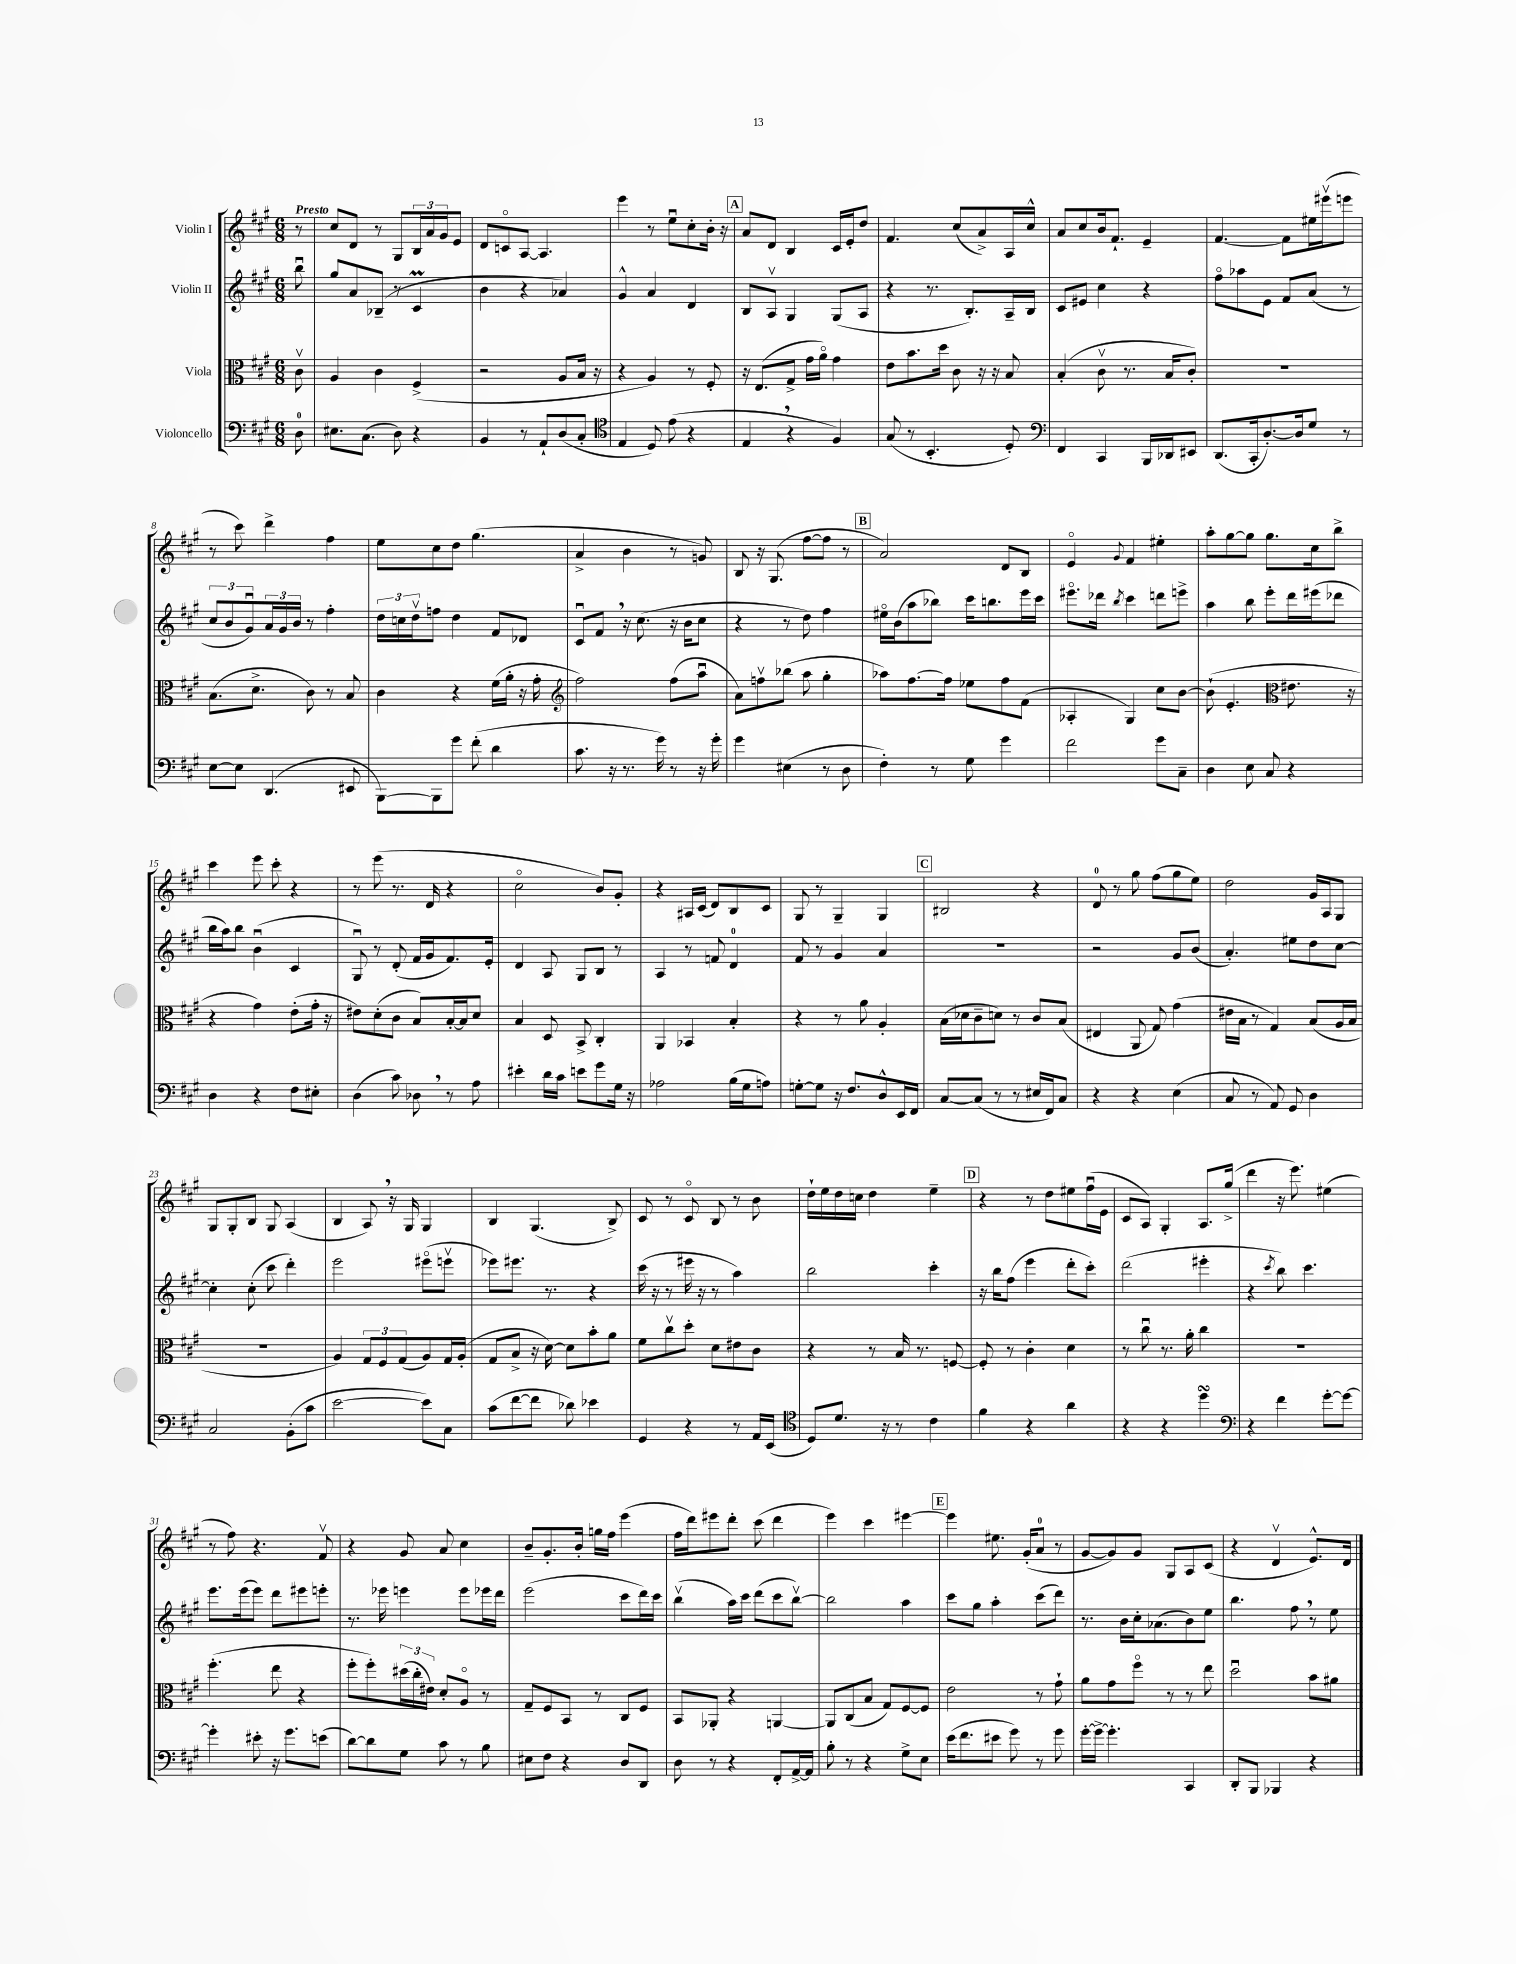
<<
\new StaffGroup <<
\new Staff = "s0" \with { instrumentName = "Violin I" } {
    \clef treble \key a \major \numericTimeSignature \time 6/8 \partial 8 \tempo "Presto"
    r8 |
    cis''8 d'8 r8 gis8 \tuplet 3/2 { b16 a'16 gis'16 } e'8 |
    d'8 c'8\flageolet a8~ a4. |
    e'''4 r8 e''8\downbow cis''8-. b'16-. r16 |
    \mark \markup { \box "A" } a'8 d'8 b4 cis'16 e'16-. d''8 |
    fis'4. cis''8( a'8->) a16 cis''16-^ |
    a'8 cis''8 b'16 fis'8.-! e'4-- |
    fis'4.~ fis'8 eis''16 eis'''16\upbow( e'''8 |
    r8 cis'''8) d'''4-> fis''4 |
    e''8 cis''8 d''8 gis''4.( |
    a'4-> b'4 r8 g'8) |
    b8 r16 gis8.( fis''8~ fis''8 r8 |
    \mark \markup { \box "B" } a'2) d'8 b8 |
    e'4\flageolet \appoggiatura { gis'8 } fis'4 eis''4-. |
    a''8-. gis''8~ gis''8 gis''8. cis''16 b''8-> |
    cis'''4 e'''8 cis'''8-. r4 |
    r8 e'''8( r8. d'16 r4 |
    cis''2\flageolet b'8) gis'8-. |
    r4 ais16 cis'16( d'8) b8 cis'8 |
    gis8 r8 gis4-- gis4 |
    \mark \markup { \box "C" } bis2 r4 |
    d'8-0 r8 gis''8 fis''8( gis''8 e''8) |
    d''2 gis'16 a16 gis8 |
    gis8 gis8-. b8 gis8 a4( |
    b4 a8) \breathe r16 gis16 gis4 |
    b4 gis4.( b8->) |
    cis'8 r8 cis'8\flageolet b8 r8 b'8 |
    d''16-! e''16 d''16 c''16 d''4 e''4-- |
    \mark \markup { \box "D" } r4 r8 d''8 eis''8 fis''16\downbow( e'16 |
    cis'8 a8) gis4-. a8. gis''16->( |
    d'''4 r16 e'''8.) eis''4( |
    r8 fis''8) r4. fis'8\upbow |
    r4 gis'8 a'8 cis''4 |
    b'8-- gis'8.-. b'16-. g''16 fis''16 e'''4( |
    fis''16 d'''16) eis'''8 d'''8-. cis'''8( d'''4 |
    e'''4) cis'''4 eis'''4~ |
    \mark \markup { \box "E" } eis'''4 eis''8. gis'16-.( a'8-0 r8 |
    gis'8~ gis'8) gis'8 gis8 a8 cis'8( |
    r4 d'4\upbow e'8.-^) d'16 \bar "|." |
}
\new Staff = "s1" \with { instrumentName = "Violin II" } {
    \clef treble \key a \major \numericTimeSignature \time 6/8 \partial 8
    b''8\downbow |
    gis''8 a'8 bes8--( r8 cis'4\prall |
    b'4 r4 aes'4) |
    gis'4-^ a'4 d'4 |
    \mark \markup { \box "A" } b8 a8\upbow gis4 gis8( a8 |
    r4 r8. b8.-.) a16-- b16 |
    cis'8 eis'8 cis''4 r4 |
    fis''8\flageolet aes''8 e'8 fis'8 a'8( r8 |
    \tuplet 3/2 { cis''8 b'8 gis'8\downbow) } \tuplet 3/2 { a'16 gis'16 b'16 } r8 fis''4-. |
    \tuplet 3/2 { d''16 c''16 d''16\upbow } f''8 d''4 fis'8 des'8 |
    cis'8\downbow fis'8 \breathe r16 cis''8.( r16 b'16 cis''8 |
    r4 r8 d''8) fis''4 |
    \mark \markup { \box "B" } eis''16\flageolet b'16( a''8 bes''8) cis'''16 b''8. e'''16 cis'''16 |
    eis'''8.\flageolet des'''16 \acciaccatura { b''8 } cis'''4 d'''8 e'''8-> |
    a''4 b''8 e'''8-. d'''16 eis'''16( des'''8 |
    b''16 a''16) b''8 b'4\downbow( cis'4 |
    gis8\downbow) r8 d'8-.( fis'16 gis'16 fis'8.) e'16-. |
    d'4 a8 gis8 b8 r8 |
    a4 r8 f'8 d'4-0 |
    fis'8 r8 gis'4 a'4 |
    \mark \markup { \box "C" } R2. |
    r2 gis'8 b'8( |
    a'4.-.) eis''8 d''8 cis''8~ |
    cis''4-. cis''8-.( cis'''8 d'''4-.) |
    e'''2 eis'''8\flageolet( e'''8\upbow |
    ees'''8) eis'''8. r8. r4 |
    cis'''16( r16 r8 eis'''16 r16 r8 a''4) |
    b''2 cis'''4-. |
    \mark \markup { \box "D" } r16 b''16 fis''8( e'''4 d'''8-. cis'''8-.) |
    d'''2( eis'''4-. |
    r4 \acciaccatura { cis'''8 } b''8) cis'''4. |
    e'''8. e'''16( e'''8) d'''8 eis'''8 e'''8-. |
    r8. ees'''16 e'''4 e'''8 ees'''16 d'''16 |
    e'''2( cis'''8 d'''16) cis'''16 |
    b''4\upbow( a''16) cis'''16 d'''8( cis'''8 b''8~\upbow) |
    b''2 a''4 |
    \mark \markup { \box "E" } cis'''8 gis''8 a''4-. cis'''8( d'''8) |
    r8. b'16 cis''16-. aes'8.( b'8) e''8 |
    b''4. fis''8 \breathe r8 e''8 \bar "|." |
}
\new Staff = "s2" \with { instrumentName = "Viola" } {
    \clef alto \key a \major \numericTimeSignature \time 6/8 \partial 8
    cis'8\upbow |
    a4 cis'4 fis4->( |
    r2 a8 b16 r16 |
    r4 a4) r8 fis8-. |
    \mark \markup { \box "A" } r16 e8.( gis8-> gis'16 a'16\flageolet) gis'4 |
    e'8 b'8. d''16 cis'8 r16 r16 b8 |
    b4-.( cis'8\upbow r8. b16 cis'8-.) |
    R2. |
    b8.( d'8.-> cis'8) r8 b8 |
    cis'4 r4 fis'16( a'16-. r16 gis'16-. |
    \clef treble fis''2) fis''8( a''8\downbow |
    a'8) f''8\upbow bes''8( a''8 gis''4-. |
    \mark \markup { \box "B" } aes''8) fis''8.~ fis''16 ees''8 fis''8 fis'8( |
    aes4-. gis4) cis''8 b'8~ |
    b'8-!( e'4.-. \clef alto eis'8. r16 |
    r4 gis'4) e'8-.( gis'16-. r16 |
    eis'8) d'8-.( cis'8 b8) b16~-. b16 d'8 |
    b4 d8 b,8-> cis4-. |
    a,4 bes,4 b4-. |
    r4 r8 a'8 a4-. |
    \mark \markup { \box "C" } b16( des'16 cis'8-- d'8) r8 cis'8 b8( |
    eis4 a,8 gis8) gis'4( |
    eis'16 b16 r8 gis4) b8( a16 b16 |
    R2. |
    a4) \tuplet 3/2 { gis8 fis8 gis8( } a8) gis16 a16-.( |
    gis8 b8-> r16 d'16~) d'8 b'8-. a'8 |
    fis'8 cis''8\upbow d''8-. d'8 eis'8 cis'8 |
    r4 r8 b16 r8. f8~ |
    \mark \markup { \box "D" } f8-. r8 cis'4-. d'4 |
    r8 cis''8\downbow r8. a'16-. cis''4 |
    R2. |
    fis''4.-.( e''8 r4 |
    fis''8-. fis''8-.) \tuplet 3/2 { dis''16( cis''16-. eis'16) } d'8-. a8\flageolet r8 |
    gis8-- fis8 b,8 r8 cis8 fis8 |
    b,8 aes,8-. r4 a,4~ |
    a,8 cis8( b8 gis8) fis8~ fis8 |
    \mark \markup { \box "E" } e'2 r8 gis'8-! |
    a'8 gis'8 fis''8\flageolet r8 r8 e''8 |
    d''2\downbow b'8 ais'8 \bar "|." |
}
\new Staff = "s3" \with { instrumentName = "Violoncello" } {
    \clef bass \key a \major \numericTimeSignature \time 6/8 \partial 8
    d8-0 |
    eis8. cis8.( d8) r4 |
    b,4 r8 a,8-! d8( cis8-. |
    \clef tenor e4 d8) e'8( r4 |
    \mark \markup { \box "A" } e4 \breathe r4 fis4) |
    gis8( r8 b,4.-. d8-.) |
    \clef bass fis,4 cis,4 b,,16 des,16 eis,8 |
    d,8.( cis,16-. d8.~-.) d16 gis8 r8 |
    e8~ e8 d,4.( eis,8 |
    b,,8~) b,,8 gis'8 fis'8-.( d'4 |
    cis'8. r16 r8. gis'16) r8 r16 gis'16-. |
    gis'4 eis4( r8 d8 |
    \mark \markup { \box "B" } fis4-.) r8 gis8 gis'4 |
    fis'2 gis'8 cis8-- |
    d4 e8 cis8 r4 |
    d4 r4 fis8 eis8-. |
    d4( cis'8) des8 \breathe r8 a8 |
    eis'4-. d'16 cis'16 e'8 gis'8 gis16 r16 |
    aes2 b16( gis16 a8) |
    g8~-. g8 r16 fis8. d8-^ e,16 fis,16 |
    \mark \markup { \box "C" } cis8~ cis8( r8 r8 eis16 fis,16) cis8 |
    r4 r4 e4( |
    cis8 r8 a,8) gis,8 d4 |
    cis2 b,8-.( cis'8 |
    e'2~ e'8) cis8 |
    cis'8( fis'8~ fis'8 des'8) ees'4 |
    gis,4 r4 r8 a,16 e,16( |
    \clef tenor d8) d'8. r16 r8 cis'4 |
    \mark \markup { \box "D" } fis'4 r4 a'4 |
    r4 r4 d''4\turn |
    \clef bass r4 fis'4 gis'8~-. gis'8~ |
    gis'4-. eis'8-. r16 gis'8. e'8( |
    d'8~) d'8 gis8 cis'8 r8 b8 |
    eis8 fis8 r4 d8 d,8 |
    d8 r8 r4 fis,8-. a,16~-> a,16 |
    b8-. r8 r4 gis8-> e8 |
    \mark \markup { \box "E" } e'16( fis'8. eis'8 gis'8) r8 gis'8 |
    gis'16~-. gis'16~-> gis'4.-. cis,4 |
    d,8-. b,,8 bes,,4 r4 \bar "|." |
}
>>
>>
